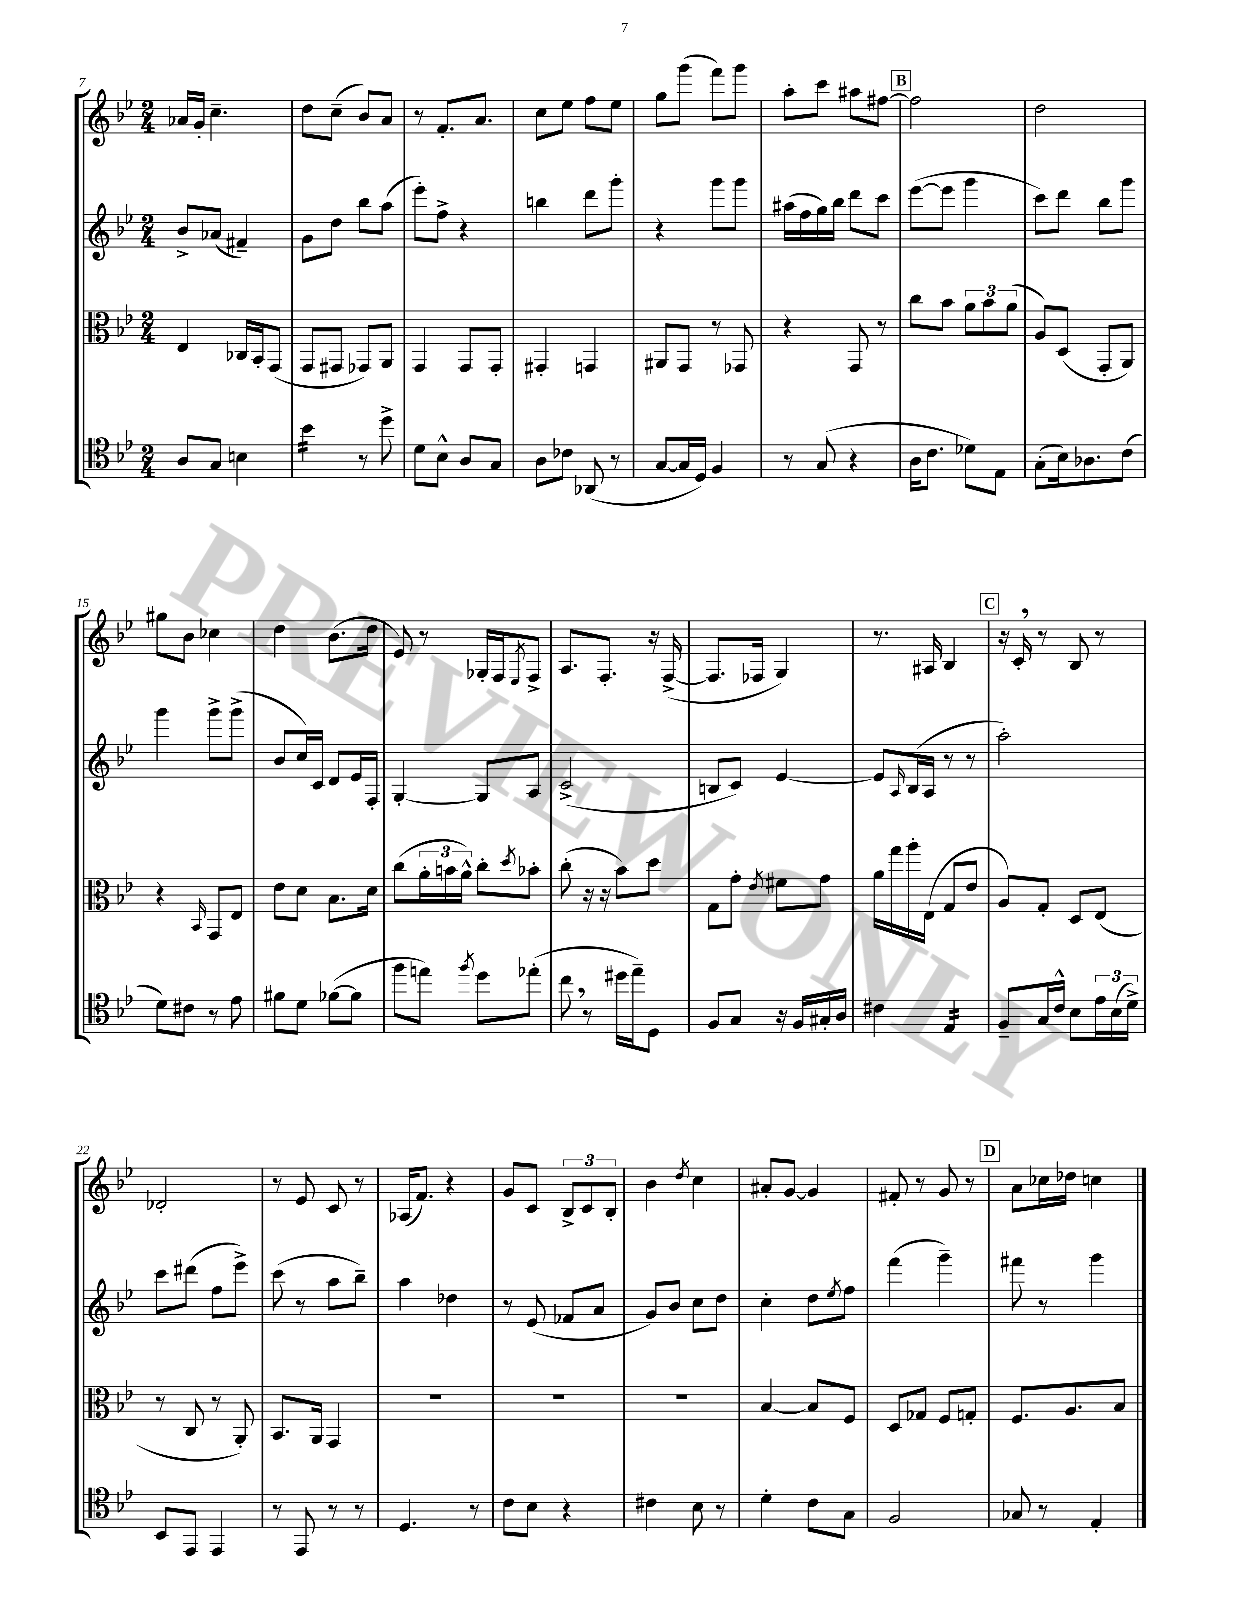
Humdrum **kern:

**kern	**kern	**kern	**kern
*staff4	*staff3	*staff2	*staff1
*clefC4	*clefC3	*clefG2	*clefG2
*k[b-e-]	*k[b-e-]	*k[b-e-]	*k[b-e-]
*M2/4	*M2/4	*M2/4	*M2/4
8A	4E-	8b-^	16a-
.	.	.	16g'
8G	.	(8a-	4.cc~
4B	16C-	4f#~)	.
.	16BB-'	.	.
.	(8GG	.	.
=	=	=	=
4b-	8GG	8g	8dd
.	8GG#	8dd	(8cc~
8r	8GG-)	8bb-	8b-)
8dd^	8AA	(8aa	8a
=	=	=	=
8d	4GG	8eee-')	8r
8B-^^	.	8ff^	8.f'
8A	8GG	4r	.
.	.	.	8.a
8G	8GG'	.	.
=	=	=	=
8A	4GG#'	4bb	8cc
8c-	.	.	8ee-
(8AA-	4GG	8ddd	8ff
8r	.	8ggg'	8ee-
=	=	=	=
[8G	8AA#	4r	8gg
16G]	8GG	.	(8ggg
16D)	.	.	.
4F	8r	8ggg	8fff)
.	8GG-	8ggg	8ggg
=	=	=	=
8r	4r	(16aa#	8aa'
.	.	16ff	.
(8G	.	16gg)	8ccc
.	.	16bb-	.
4r	8GG	8ddd	8aa#
.	8r	8ccc	[8ff#
=	=	=	=
16A	8cc	([8eee-	2ff#]
8.c	.	.	.
.	8b-	8eee-]	.
8d-)	12a	4ggg	.
.	12b-	.	.
8E-	.	.	.
.	(12a	.	.
=	=	=	=
(8G'	8A)	8ccc)	2dd
16B-)	(8D	8ddd	.
8.A-	.	.	.
.	8GG'	8bb-	.
(8c	8AA)	8ggg	.
=	=	=	=
8d)	4r	4ggg	8gg#
8c#	.	.	8b-
.	16qqBB-	.	.
8r	8GG	8ggg^	4cc-
8e-	8E-	(8ggg^	.
=	=	=	=
8f#	8e-	8b-	4dd
8d	8d	16cc)	.
.	.	16c	.
([8f-	8.B-	8d	(8.b-
8f-]	.	16e-	.
.	16d	16F'	16dd
=	=	=	=
8ff	(8cc	[4G'	8e-)
8ee)	24a'	.	8r
.	24b	.	.
.	24a^^)	.	.
8qff	.	.	.
8dd	8cc'	8G]	16G-'
.	.	.	16F
.	8qdd	.	8qE-
(8ee-'	8b-'	8A	8F^
=	=	=	=
8cc	(8cc'	(2c^	8.A
8r	16r	.	.
.	16r	.	8.F'
16dd#	8b-)	.	.
16ee-~)	.	.	.
8D	8dd	.	16r
.	.	.	([16F^
=	=	=	=
8F	8G	8B	8.F]
8G	8g'	8c)	.
.	.	.	16F-
.	8qe-	.	.
16r	8f#	[4e-	4G)
16F	.	.	.
16G#'	8g	.	.
16A	.	.	.
=	=	=	=
4c#	16a	8e-]	8.r
.	16gg	.	.
.	.	16qqA	.
.	16aa'	(16B-	.
.	(16E-	16A	16A#
4E-	8G	8r	4B-
.	8e-	8r	.
=	=	=	=
8F~	8A)	2aa')	16r
.	.	.	16c'
16G	8G'	.	8r
16c^^	.	.	.
8B-	8D	.	8B-
24e-	(8E-	.	8r
(24B-	.	.	.
24d^)	.	.	.
=	=	=	=
8BB-	8r	8ccc	2d-'
8EE-	8C	(8ddd#	.
4EE-	8r	8ff	.
.	8AA')	8eee-^)	.
=	=	=	=
8r	8.BB-	(8ccc	8r
8EE-	.	8r	8e-
.	16AA	.	.
8r	4GG	8aa	8c
8r	.	8bb-~)	8r
=	=	=	=
4.D	2r	4aa	(16A-
.	.	.	8.f)
.	.	4dd-	4r
8r	.	.	.
=	=	=	=
8c	2r	8r	8g
8B-	.	(8e-	8c
4r	.	8f-	12B-^
.	.	.	12c
.	.	8a	.
.	.	.	12B-'
=	=	=	=
4c#	2r	8g)	4b-
.	.	8b-	.
.	.	.	8qdd
8B-	.	8cc	4cc
8r	.	8dd	.
=	=	=	=
4d'	[4B-	4cc'	8a#'
.	.	.	[8g
8c	8B-]	8dd	4g]
.	.	8qee-	.
8G	8F	8ff	.
=	=	=	=
2F	8D	(4fff	8f#'
.	8G-	.	8r
.	8F	4ggg~)	8g
.	8G'	.	8r
=	=	=	=
8G-	8.F	8fff#	8a
8r	.	8r	16cc-
.	8.A	.	16dd-
4E-'	.	4ggg	4cc
.	8B-	.	.
==	==	==	==
*-	*-	*-	*-
